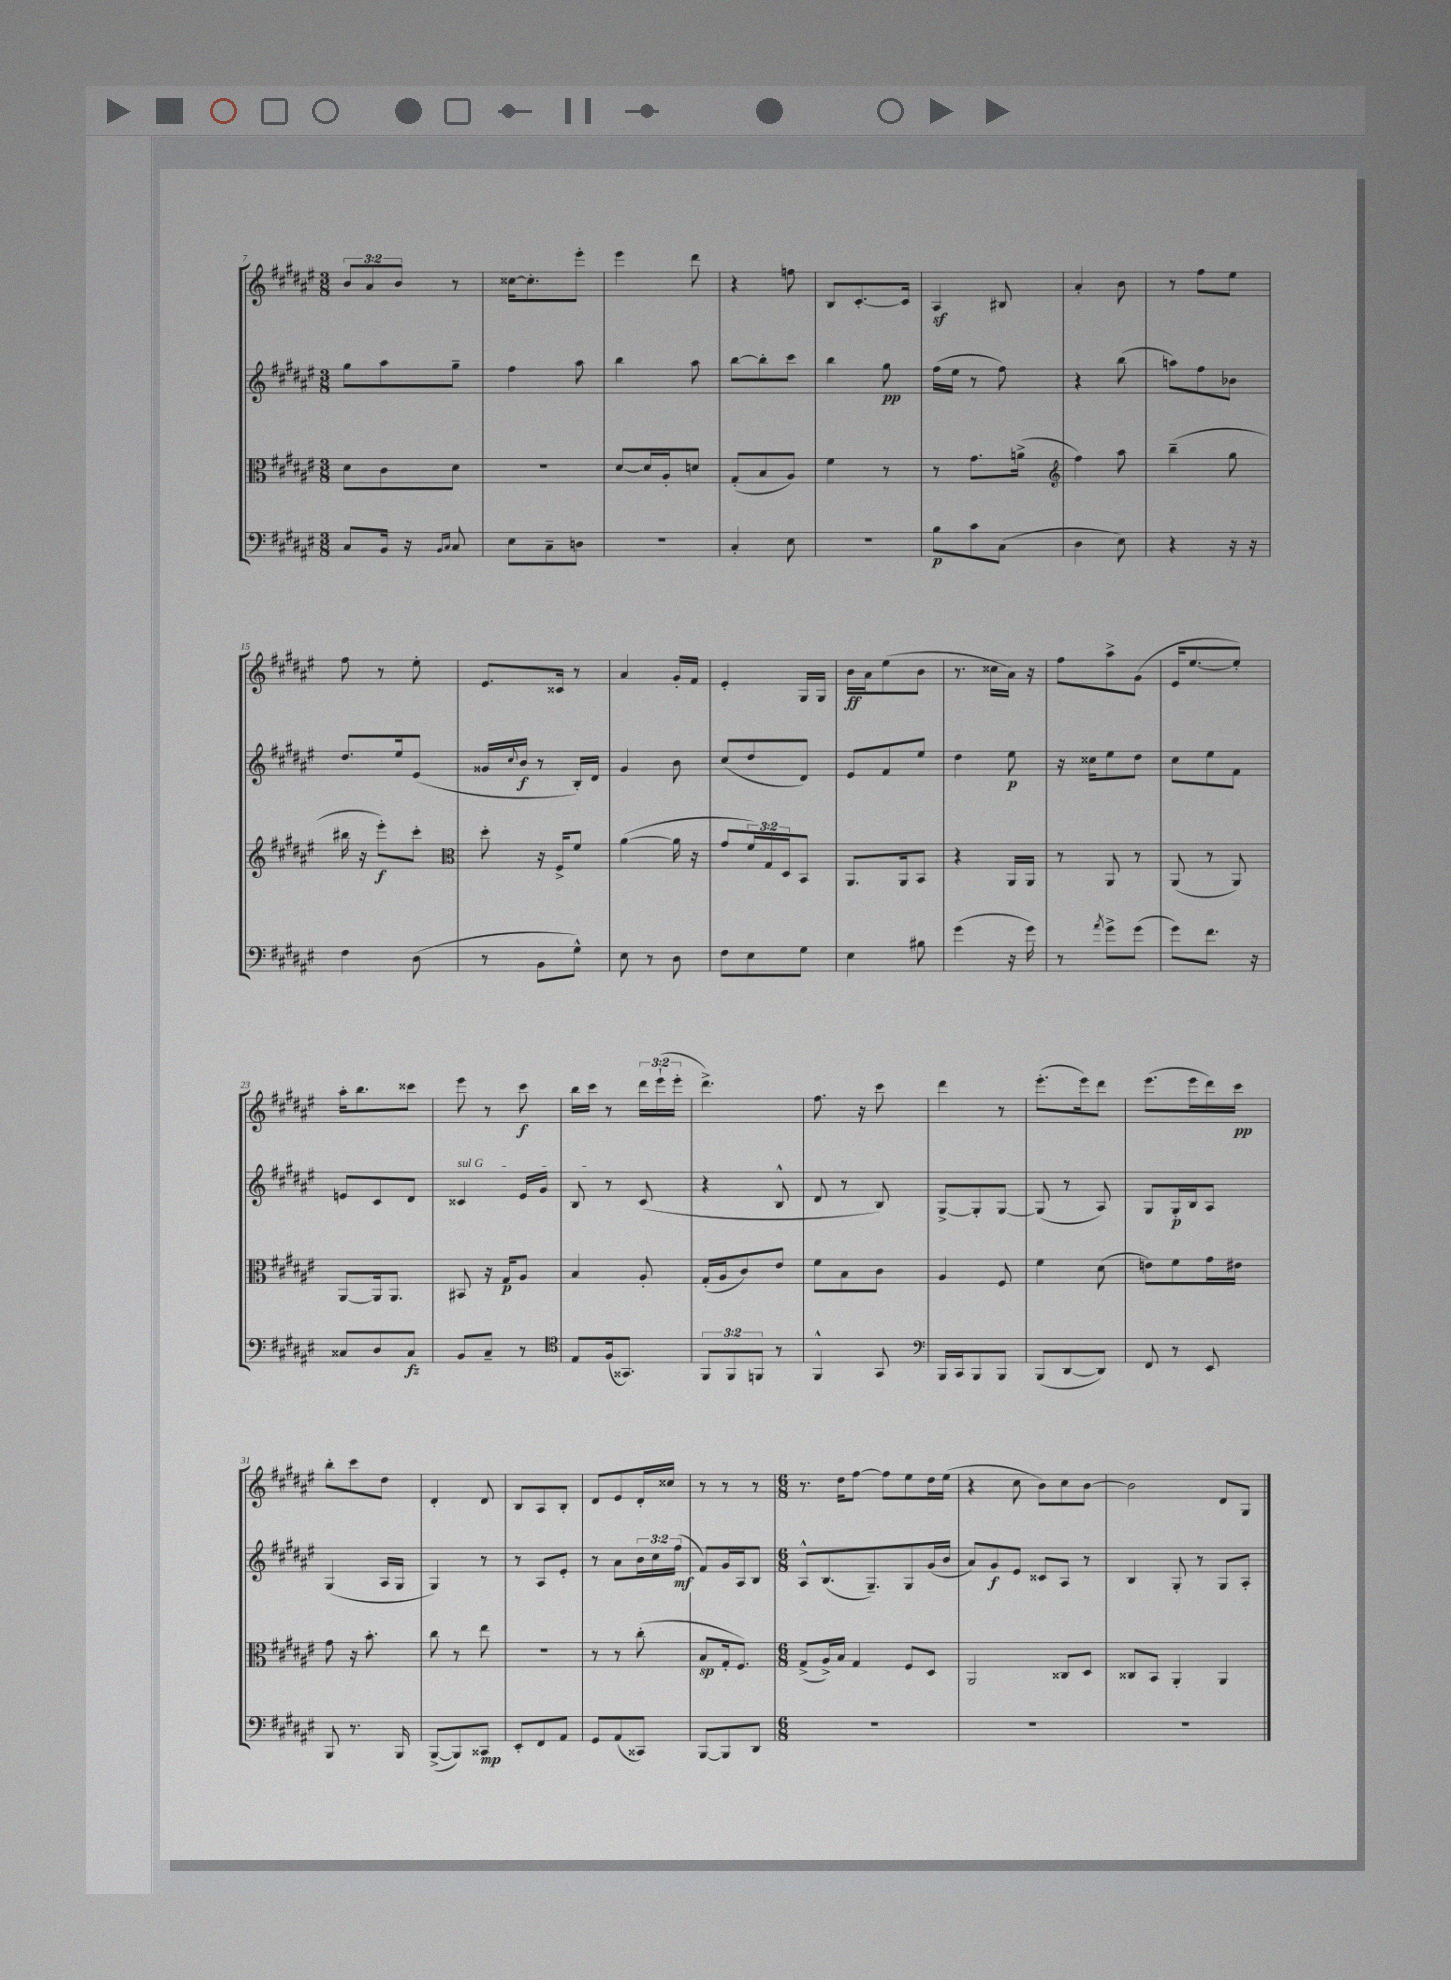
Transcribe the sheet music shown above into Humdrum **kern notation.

**kern	**dynam	**kern	**dynam	**kern	**dynam	**kern	**dynam
*part4	*part4	*part3	*part3	*part2	*part2	*part1	*part1
*staff4	*staff4	*staff3	*staff3	*staff2	*staff2	*staff1	*staff1
*clefF4	*	*clefC3	*	*clefG2	*	*clefG2	*
*k[f#c#g#d#a#e#]	*	*k[f#c#g#d#a#e#]	*	*k[f#c#g#d#a#e#]	*	*k[f#c#g#d#a#e#]	*
*M3/8	*	*M3/8	*	*M3/8	*	*M3/8	*
=7	=7	=7	=7	=7	=7	=7	=7
8C#/L	.	8d#\L	.	8gg#\L	.	12b/L	.
.	.	.	.	.	.	12a#/	.
16BB/Jk	.	8c#\	.	8aa#\	.	.	.
.	.	.	.	.	.	12b/J	.
16r	.	.	.	.	.	.	.
16qqBB/LL	.	.	.	.	.	.	.
16qqC#/JJ	.	.	.	.	.	.	.
8C#/	.	8d#\J	.	8gg#~\J	.	8r	.
=8	=8	=8	=8	=8	=8	=8	=8
8E#\L	.	4.r	.	4ff#\	.	[16cc##X\KL	.
.	.	.	.	.	.	8.cc##'\]	.
8C#~\	.	.	.	.	.	.	.
8Dn\J	.	.	.	8aa#\	.	8eee#'\J	.
=9	=9	=9	=9	=9	=9	=9	=9
4.r	.	[8d#/L	.	4bb\	.	4eee#\	.
.	.	16d#/L]	.	.	.	.	.
.	.	16A#'/J	.	.	.	.	.
.	.	8dn/J	.	8aa#\	.	8ddd#\	.
=10	=10	=10	=10	=10	=10	=10	=10
4C#'/	.	(8G#'/L	.	[8bb\L	.	4r	.
.	.	8B/	.	8bb'\]	.	.	.
8E#\	.	8A#/J)	.	8ccc#\J	.	8ffn\	.
=11	=11	=11	=11	=11	=11	=11	=11
4.r	.	4f#\	.	4bb\	.	8B/L	.
.	.	.	.	.	.	[8.c#'/	.
.	.	8r	.	8gg#\	pp	.	.
.	.	.	.	.	.	16c#/Jk]	.
=12	=12	=12	=12	=12	=12	=12	=12
8B\L	p	8r	.	(16ff#\LL	.	4A#z/	.
.	.	.	.	16ee#\JJ	.	.	.
8c#\	.	8.g#\L	.	8r	.	.	.
(8C#\J	.	.	.	8ff#\)	.	8B#X/	.
.	.	(16an^\Jk	.	.	.	.	.
=13	=13	=13	=13	=13	=13	=13	=13
*	*	*clefG2	*	*	*	*	*
4D#\	.	4ff#\)	.	4r	.	4a#'/	.
8E#\)	.	8aa#\	.	(8bb\	.	8b\	.
=14	=14	=14	=14	=14	=14	=14	=14
4r	.	(4bb~\	.	8aan\L)	.	8r	.
.	.	.	.	8ff#\	.	8ff#\L	.
16r	.	8gg#\	.	8b-X\J	.	8ee#\J	.
16r	.	.	.	.	.	.	.
!!LO:LB:g=z
=15	=15	=15	=15	=15	=15	=15	=15
4F#\	.	16bb#X\	.	8.dd#/L	.	8ff#\	.
.	.	16r	.	.	.	.	.
.	.	8eee#'\L)	f	.	.	8r	.
.	.	.	.	16ee#/k	.	.	.
(8D#\	.	8ccc#'\J	.	(8e#/J	.	8ee#'\	.
=16	=16	=16	=16	=16	=16	=16	=16
*	*	*clefC3	*	*	*	*	*
8r	.	8dd#'\	.	16g##X/LL	.	8.e#/L	.
.	.	.	.	8qqcc#/	.	.	.
.	.	.	.	16b/JJ	f	.	.
8BB\L	.	16r	.	8r	.	.	.
.	.	16F#^/KL	.	.	.	16c##X/Jk	.
8G#^^\J)	.	8f#/J	.	16B'/LL)	.	8r	.
.	.	.	.	16d#/JJ	.	.	.
=17	=17	=17	=17	=17	=17	=17	=17
8E#\	.	([4a#\	.	4g#/	.	4a#/	.
8r	.	.	.	.	.	.	.
8D#\	.	16a#\]	.	8b\	.	16g#'/LL	.
.	.	16r	.	.	.	16f#/JJ	.
=18	=18	=18	=18	=18	=18	=18	=18
8F#\L	.	8g#/L	.	(8cc#/L	.	4e#'/	.
8E#\	.	24f#/L)	.	8dd#/	.	.	.
.	.	24G#/	.	.	.	.	.
.	.	24D#/J	.	.	.	.	.
8G#\J	.	8BB/J	.	8d#/J)	.	16G#/LL	.
.	.	.	.	.	.	16G#/JJ	.
=19	=19	=19	=19	=19	=19	=19	=19
4E#\	.	8.AA#/L	.	8e#/L	.	16b\LL	ff
.	.	.	.	.	.	16a#\J	.
.	.	.	.	8f#/	.	(8ee#\	.
.	.	16AA#/k	.	.	.	.	.
8B#X\	.	8BB/J	.	8ee#/J	.	8b\J	.
=20	=20	=20	=20	=20	=20	=20	=20
(4g#\	.	4r	.	4dd#\	.	8.r	.
.	.	.	.	.	.	16cc##X\LL	.
16r	.	16AA#/LL	.	8ee#\	p	16a#\JJ)	.
16g#\)	.	16AA#/JJ	.	.	.	16r	.
=21	=21	=21	=21	=21	=21	=21	=21
8r	.	8r	.	16r	.	8ff#\L	.
.	.	.	.	16cc##X\KL	.	.	.
8qa#/	.	.	.	.	.	.	.
8g#^\L	.	8AA#/	.	8ee#\	.	8aa#^\	.
(8g#\J	.	8r	.	8dd#\J	.	(8g#\J	.
=22	=22	=22	=22	=22	=22	=22	=22
8g#\L)	.	(8AA#/	.	8cc#\L	.	16e#/KL	.
.	.	.	.	.	.	[8.ee#/	.
8.f#\J	.	8r	.	8ee#\	.	.	.
.	.	8AA#/)	.	8f#\J	.	8ee#'/J])	.
16r	.	.	.	.	.	.	.
!!LO:LB:g=z
=23	=23	=23	=23	=23	=23	=23	=23
8C##X/L	.	[8AA#/L	.	8en/L	.	16aa#'\KL	.
.	.	.	.	.	.	8.bb\	.
8D#/	.	16AA#/k]	.	8c#/	.	.	.
.	.	8.AA#/J	.	.	.	.	.
8C##/J	fz	.	.	8d#/J	.	8ccc##X\J	.
=24	=24	=24	=24	=24	=24	=24	=24
!	!	!	!	!LO:TX:a:i:t=sul G	!	!	!
8BB/L	.	8BB#X/	.	4c##X/	.	8eee#\	.
8C#~/J	.	16r	.	.	.	8r	.
.	.	16G#/KL	p	.	.	.	.
8r	.	8A#/J	.	16e#/LL	.	8ccc#\	f
.	.	.	.	16g#/JJ	.	.	.
=25	=25	=25	=25	=25	=25	=25	=25
*clefC4	*	*	*	*	*	*	*
8E#/L	.	4B/	.	8B/	.	16bb\LL	.
.	.	.	.	.	.	16ccc#\JJ	.
(16F#/k	.	.	.	8r	.	8r	.
8.GG##X/J)	.	.	.	.	.	.	.
.	.	8A#'/	.	(8c#/	.	24ddd#\LL	.
.	.	.	.	.	.	(24eee#`\	.
.	.	.	.	.	.	24eee#'\JJ	.
=26	=26	=26	=26	=26	=26	=26	=26
12FF#/L	.	(16G#'/LL	.	4r	.	4.ddd#^\)	.
.	.	16A#/J	.	.	.	.	.
12FF#/	.	.	.	.	.	.	.
.	.	8c#/)	.	.	.	.	.
12FFn/J	.	.	.	.	.	.	.
8r	.	8e#/J	.	8B^^/	.	.	.
=27	=27	=27	=27	=27	=27	=27	=27
4FF#^^/	.	8f#\L	.	8d#/	.	8.ff#\	.
.	.	8B\	.	8r	.	.	.
.	.	.	.	.	.	16r	.
8GG#/	.	8c#\J	.	8B/)	.	8ccc#\	.
=28	=28	=28	=28	=28	=28	=28	=28
*clefF4	*	*	*	*	*	*	*
16BBB/LL	.	4A#/	.	[8G#^/L	.	4ddd#\	.
16CC#/J	.	.	.	.	.	.	.
8BBB/	.	.	.	8G#'/]	.	.	.
8BBB/J	.	8F#/	.	[8G#/J	.	8r	.
=29	=29	=29	=29	=29	=29	=29	=29
(8BBB/L	.	4f#\	.	(8G#/]	.	(8.eee#'\L	.
[8DD#/	.	.	.	8r	.	.	.
.	.	.	.	.	.	16eee#\k)	.
8DD#/J])	.	(8d#\	.	8A#/)	.	8ddd#\J	.
=30	=30	=30	=30	=30	=30	=30	=30
8FF#/	.	8en\L)	.	8G#/L	.	(8.eee#\L	.
8r	.	8f#\	.	16G#'/L	p	.	.
.	.	.	.	16B/J	.	16eee#\L	.
8EE#/	.	16g#\L	.	8A#/J	.	16ddd#\)	.
.	.	16e#X\JJ	.	.	.	16ccc#\JJ	pp
!!LO:LB:g=z
=31	=31	=31	=31	=31	=31	=31	=31
8BBB/	.	8g#\	.	(4G#/	.	8bb'\L	.
8.r	.	16r	.	.	.	8ccc#\	.
.	.	8.b'\	.	.	.	.	.
.	.	.	.	16A#/LL	.	8dd#\J	.
16BBB/	.	.	.	16G#/JJ	.	.	.
=32	=32	=32	=32	=32	=32	=32	=32
([8BBB^/L	.	8cc#\	.	4G#/)	.	4d#'/	.
8BBB/])	.	8r	.	.	.	.	.
8CC##X/J	mp	8ee#\	.	8r	.	8d#/	.
=33	=33	=33	=33	=33	=33	=33	=33
8EE#'/L	.	4.r	.	8r	.	8B/L	.
8FF#/	.	.	.	8A#/L	.	8A#/	.
8AA#/J	.	.	.	8e#'/J	.	8B'/J	.
=34	=34	=34	=34	=34	=34	=34	=34
8GG#/L	.	8r	.	8r	.	8d#/L	.
(8AA#/	.	8r	.	8a#\L	.	8e#/	.
8CC##X/J)	.	(8cc#'\	.	24b\L	.	16d#'/L	.
.	.	.	.	24cc#\	.	.	.
.	.	.	.	.	.	16cc##X/JJ	.
.	.	.	.	(24ff#\JJ	mf	.	.
=35	=35	=35	=35	=35	=35	=35	=35
[8BBB/L	.	8B/L	sp	8f#/L)	.	8r	.
8BBB/]	.	16G#'/k	.	16g#/L	.	8r	.
.	.	8.F#/J)	.	16A#/J	.	.	.
8DD#/J	.	.	.	8B/J	.	8r	.
=36	=36	=36	=36	=36	=36	=36	=36
*M6/8	*	*M6/8	*	*M6/8	*	*M6/8	*
2.r	.	(8G#^/L	.	8A#^^/L	.	8.r	.
.	.	16A#^/L)	.	(8.B/	.	.	.
.	.	16B/JJ	.	.	.	16dd#\KL	.
.	.	4G#/	.	.	.	[8ff#\J	.
.	.	.	.	8.G#~/)	.	.	.
.	.	.	.	.	.	8ff#\L]	.
.	.	8F#/L	.	8G#/	.	8ee#\	.
.	.	8D#/J	.	(16g#/L	.	16dd#\L	.
.	.	.	.	16b/JJ	.	(16ee#\JJ	.
=37	=37	=37	=37	=37	=37	=37	=37
2.r	.	2AA#/	.	8a#/L)	.	4r	.
.	.	.	.	8g#/	f	.	.
.	.	.	.	8e#/J	.	8cc#\	.
.	.	.	.	8c##X/L	.	8b\L)	.
.	.	8C##X/L	.	8A#/J	.	8cc#\	.
.	.	8D#/J	.	8r	.	[8b\J	.
=38	=38	=38	=38	=38	=38	=38	=38
2.r	.	8C##X/L	.	4B/	.	2b\]	.
.	.	8BB/J	.	.	.	.	.
.	.	4AA#'/	.	8G#'/	.	.	.
.	.	.	.	8r	.	.	.
.	.	4AA#/	.	8G#/L	.	8d#/L	.
.	.	.	.	8A#'/J	.	8G#/J	.
==	==	==	==	==	==	==	==
*-	*-	*-	*-	*-	*-	*-	*-
